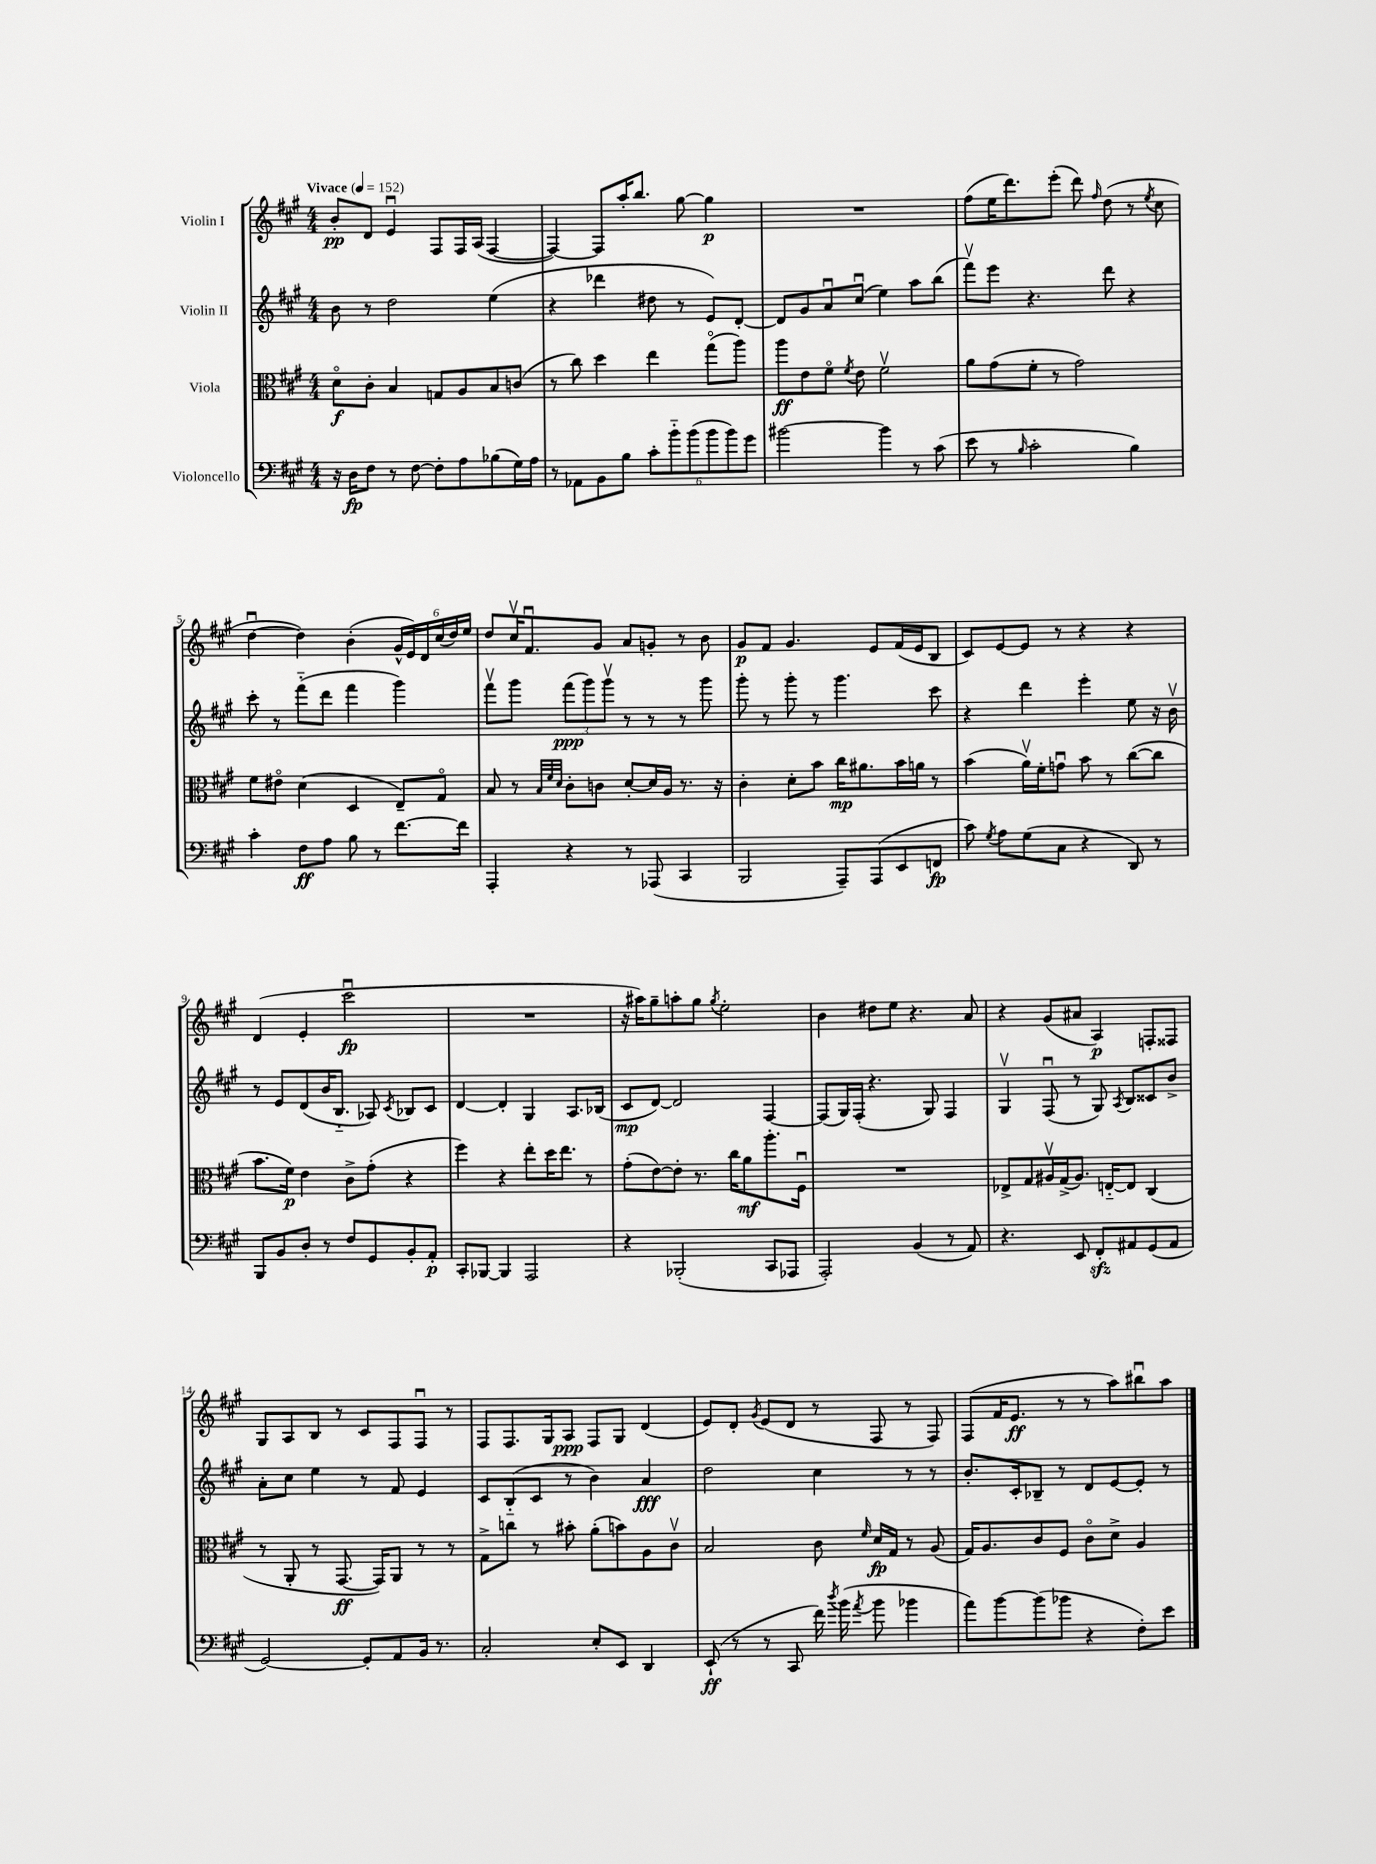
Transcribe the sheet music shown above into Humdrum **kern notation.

**kern	**dynam	**kern	**dynam	**kern	**dynam	**kern	**dynam
*part4	*part4	*part3	*part3	*part2	*part2	*part1	*part1
*staff4	*staff4	*staff3	*staff3	*staff2	*staff2	*staff1	*staff1
*I"Violoncello	*	*I"Viola	*	*I"Violin II	*	*I"Violin I	*
*clefF4	*	*clefC3	*	*clefG2	*	*clefG2	*
*k[f#c#g#]	*	*k[f#c#g#]	*	*k[f#c#g#]	*	*k[f#c#g#]	*
*M4/4	*	*M4/4	*	*M4/4	*	*M4/4	*
*MM152	*	*MM152	*	*MM152	*	*MM152	*
=1	=1	=1	=1	=1	=1	=1	=1
!	!	!	!	!	!	!LO:TX:a:B:t=Vivace	!
16r	.	8d\L	f	8b\	.	8b'/L	pp
16D\KL	fp	.	.	.	.	.	.
8F#\J	.	8c#'\J	.	8r	.	8d/J	.
8r	.	4B/	.	2dd\	.	4eu/	.
[8F#\	.	.	.	.	.	.	.
8F#'\L]	.	8Gn/L	.	.	.	8F#/L	.
8A\	.	8A/	.	.	.	16F#/L	.
.	.	.	.	.	.	(16A/JJ	.
(8B-X\	.	8B/	.	(4ee\	.	[4F#/	.
16G#\L)	.	(8cn/J	.	.	.	.	.
16A\JJ	.	.	.	.	.	.	.
=2	=2	=2	=2	=2	=2	=2	=2
8r	.	8r	.	4r	.	4F#/_)	.
8AA-X\L	.	8cc#\)	.	.	.	.	.
8BB\	.	4dd\	.	4ddd-X\	.	8F#/L]	.
8B\J	.	.	.	.	.	16aa'/K	.
.	.	.	.	.	.	8.bb/J	.
12c#'\L	.	4ee\	.	8dd#X\	.	.	.
12b\	.	.	.	.	.	.	.
.	.	.	.	8r	.	[8gg#\	.
(12b\	.	.	.	.	.	.	.
12b\	.	(8gg#\L	.	8e/L)	.	4gg#\]	p
12b\)	.	.	.	.	.	.	.
.	.	8aa\J)	.	[8d'/J	.	.	.
12g#\J	.	.	.	.	.	.	.
=3	=3	=3	=3	=3	=3	=3	=3
[2b#X\	.	8aa\L	ff	8d/L]	.	1r	.
.	.	8e\	.	8g#/	.	.	.
.	.	8f#\J	.	8au/	.	.	.
.	.	8qf#/	.	.	.	.	.
.	.	8e\	.	(8cc#u/J	.	.	.
4b#\]	.	2f#v\	.	4ee\)	.	.	.
8r	.	.	.	8aa\L	.	.	.
(8c#\	.	.	.	(8bb\J	.	.	.
=4	=4	=4	=4	=4	=4	=4	=4
8e\	.	8a\L	.	8fff#v\L)	.	(8ff#\L	.
8r	.	(8g#\	.	8eee\J	.	16ee\K	.
.	.	.	.	.	.	8.ddd\)	.
16qqB/	.	.	.	.	.	.	.
2c#'\	.	8f#'\J	.	4.r	.	.	.
.	.	8r	.	.	.	(8eee'\J	.
.	.	2g#\)	.	.	.	8ddd\)	.
.	.	.	.	.	.	16qqff#/	.
.	.	.	.	8ddd\	.	(8dd\	.
4B\)	.	.	.	4r	.	8r	.
.	.	.	.	.	.	8qee/	.
.	.	.	.	.	.	8cc#\	.
!!LO:LB:g=z
=5	=5	=5	=5	=5	=5	=5	=5
4c#'\	.	8f#\L	.	8ccc#'\	.	[4ddu\	.
.	.	8e#X\J	.	8r	.	.	.
8F#\L	ff	(4d\	.	(8fff#\L	.	4dd\])	.
8A\J	.	.	.	8ddd\J	.	.	.
8B\	.	4D/	.	4fff#\	.	(4b'\	.
8r	.	.	.	.	.	.	.
[8.f#\L	.	8E~/L)	.	4ggg#\)	.	24g#^^/LL	.
.	.	.	.	.	.	24e/)	.
.	.	.	.	.	.	24d/	.
.	.	8G#/J	.	.	.	(24cc#/	.
.	.	.	.	.	.	24dd/)	.
16f#\Jk]	.	.	.	.	.	.	.
.	.	.	.	.	.	24ee/JJ	.
=6	=6	=6	=6	=6	=6	=6	=6
4AAA'/	.	8B/	.	8fff#v\L	.	8dd/L	.
.	.	8r	.	8ggg#\J	.	16cc#v/K	.
.	.	.	.	.	.	8.f#u/	.
.	.	32qqB/LLL	.	.	.	.	.
.	.	32qqf#/	.	.	.	.	.
.	.	32qqd/JJJ	.	.	.	.	.
4r	.	8c#'\L	.	(12fff#\L	ppp	.	.
.	.	.	.	12ggg#\)	.	.	.
.	.	8cn\J	.	.	.	8g#/J	.
.	.	.	.	12ggg#v\J	.	.	.
8r	.	[8d'/L	.	8r	.	8a/L	.
(8AAA-X/	.	16d/L]	.	8r	.	8gn'/J	.
.	.	16A/JJ	.	.	.	.	.
4CC#/	.	8.r	.	8r	.	8r	.
.	.	.	.	8ggg#\	.	8b\	.
.	.	16r	.	.	.	.	.
=7	=7	=7	=7	=7	=7	=7	=7
2BBB/	.	4c#'\	.	8ggg#'\	.	8g#/L	p
.	.	.	.	8r	.	8f#/J	.
.	.	8d'\L	.	8ggg#'\	.	4.g#/	.
.	.	8b\J	.	8r	.	.	.
8AAA~/L)	.	16cc#\KL	mp	4.ggg#\	.	.	.
.	.	8.a#X\	.	.	.	.	.
(8AAA/	.	.	.	.	.	8e/L	.
8EE/	.	16b\L	.	.	.	(16f#/L	.
.	.	16an\JJ	.	.	.	16e/J	.
8FFn/J	fp	8r	.	8ccc#\	.	8B/J	.
=8	=8	=8	=8	=8	=8	=8	=8
8c#\)	.	(4b\	.	4r	.	8c#/L)	.
8qG#/	.	.	.	.	.	.	.
8A\L	.	.	.	.	.	[8e/	.
(8G#\	.	16av\LL)	.	4ddd\	.	8e/J]	.
.	.	16f#'\J	.	.	.	.	.
8C#\J	.	8gnu\J	.	.	.	8r	.
4r	.	8b\	.	4eee'\	.	4r	.
.	.	8r	.	.	.	.	.
8DD/)	.	([8cc#\L	.	8ee\	.	4r	.
8r	.	8cc#\J]	.	16r	.	.	.
.	.	.	.	16bv\	.	.	.
!!LO:LB:g=z
=9	=9	=9	=9	=9	=9	=9	=9
8BBB/L	.	8.b\L	.	8r	.	(4d/	.
8BB/	.	.	.	8e/L	.	.	.
.	.	16f#\Jk)	p	.	.	.	.
8D'/J	.	4e\	.	(8d/	.	4e'/	.
8r	.	.	.	16b/K	.	.	.
.	.	.	.	8.B/J	.	.	.
8F#/L	.	8c#^\L	.	.	.	2ccc#u\	fp
8GG#/	.	(8g#'\J	.	8A-X/)	.	.	.
.	.	.	.	8qc#/	.	.	.
8BB'/	.	4r	.	8B-X/L	.	.	.
8AA'/J	p	.	.	8c#/J	.	.	.
=10	=10	=10	=10	=10	=10	=10	=10
8CC#'/L	.	4ff#\)	.	[4d/	.	1r	.
[8BBB-X/J	.	.	.	.	.	.	.
4BBB-/]	.	4r	.	4d'/]	.	.	.
2AAA/	.	8ee'\L	.	4G#/	.	.	.
.	.	16dd\K	.	.	.	.	.
.	.	8.ee\J	.	.	.	.	.
.	.	.	.	8.A/L	.	.	.
.	.	8r	.	.	.	.	.
.	.	.	.	(16B-X/Jk	.	.	.
=11	=11	=11	=11	=11	=11	=11	=11
4r	.	(8g#'\L	.	8c#/L	mp	16r	.
.	.	.	.	.	.	16aa#X\KL)	.
.	.	[8e\)	.	[8d/J)	.	8gg#~\	.
(2BBB-X'/	.	8e'\J]	.	2d/]	.	8aan'\	.
.	.	8.r	.	.	.	8gg#\J	.
.	.	.	.	.	.	8qgg#/	.
.	.	.	.	.	.	2ee'\	.
.	.	16cc#\KL	.	.	.	.	.
.	.	8a\	mf	.	.	.	.
8CC#/L	.	8.aa'\	.	[4F#/	.	.	.
8AAA-X/J	.	.	.	.	.	.	.
.	.	16F#u\Jk	.	.	.	.	.
=12	=12	=12	=12	=12	=12	=12	=12
2AAA'/)	.	1r	.	(8F#/L]	.	4b\	.
.	.	.	.	16G#/L)	.	.	.
.	.	.	.	(16F#'/JJ	.	.	.
.	.	.	.	4.r	.	8dd#X\L	.
.	.	.	.	.	.	8ee\J	.
(4BB/	.	.	.	.	.	4.r	.
.	.	.	.	8G#/)	.	.	.
8r	.	.	.	4F#/	.	.	.
8AA/)	.	.	.	.	.	8a/	.
=13	=13	=13	=13	=13	=13	=13	=13
4.r	.	8E-X^/L	.	4G#v/	.	4r	.
.	.	8G#/	.	.	.	.	.
.	.	16A#Xv/L	.	(8F#u/	.	(8g#/L	.
.	.	(16G#^/J	.	.	.	.	.
8EE/	.	8.A#/J)	.	8r	.	8a#X/J	.
8FF#zz'/L	.	.	.	8G#/)	.	4A/)	p
.	.	[16En/KL	.	.	.	.	.
.	.	.	.	8qA/	.	.	.
8AA#X/	.	8E/J]	.	8B/L	.	.	.
(8GG#/	.	(4C#/	.	8c##X/	.	8Fn'/L	.
8AA#/J	.	.	.	8b^/J	.	8F##X/J	.
!!LO:LB:g=z
=14	=14	=14	=14	=14	=14	=14	=14
[2GG#/)	.	8r	.	8a'\L	.	8G#/L	.
.	.	8AA'/	.	8cc#\J	.	8A/	.
.	.	8r	.	4ee\	.	8B/J	.
.	.	[8.GG#/	ff	.	.	8r	.
8GG#'/L]	.	.	.	8r	.	8c#/L	.
.	.	16GG#/KL])	.	.	.	.	.
8AA/	.	8AA/J	.	8f#/	.	8F#/	.
16BB/Jk	.	8r	.	4e/	.	8F#u/J	.
8.r	.	.	.	.	.	.	.
.	.	8r	.	.	.	8r	.
=15	=15	=15	=15	=15	=15	=15	=15
2C#'/	.	8G#^\L	.	8c#/L	.	8F#/L	.
.	.	8ccn\J	.	(8B/	.	8.F#/	.
.	.	8r	.	8c#/J	.	.	.
.	.	.	.	.	.	16G#/k	.
.	.	8b#X'\	.	8r	.	8A/J	ppp
8E'/L	.	(8a'\L	.	4b\)	.	8F#/L	.
8EE/J	.	8bn\)	.	.	.	8G#/J	.
4DD/	.	8A\	.	4a/	fff	(4d/	.
.	.	8c#v\J	.	.	.	.	.
=16	=16	=16	=16	=16	=16	=16	=16
(8EE`/	ff	2B/	.	2dd\	.	8e/L)	.
8r	.	.	.	.	.	8d'/J	.
.	.	.	.	.	.	8qg#/	.
8r	.	.	.	.	.	(8e/L	.
8CC#/	.	.	.	.	.	8d/J	.
16f#\)	.	8c#\	.	4cc#\	.	8r	.
8qdd/	.	.	.	.	.	.	.
(16b\	.	.	.	.	.	.	.
8qa/	.	16qqf#/	.	.	.	.	.
8b\	.	16d/LL	fp	.	.	8F#/	.
.	.	16G#/JJ	.	.	.	.	.
4b-X\	.	8r	.	8r	.	8r	.
.	.	(8A/	.	8r	.	8F#/)	.
=17	=17	=17	=17	=17	=17	=17	=17
8a\L)	.	16G#/KL)	.	8.b'/L	.	(8F#/L	.
.	.	8.A/	.	.	.	.	.
[8b\	.	.	.	.	.	16f#/K	.
.	.	.	.	16c#'/k	.	8.e/J	ff
(8b\]	.	8c#/	.	8B-X~/J	.	.	.
8b-X\J	.	8F#/J	.	8r	.	8r	.
4r	.	8c#\L	.	8d/L	.	8r	.
.	.	8d^\J	.	[8e/	.	8aa\L)	.
8F#'\L)	.	4A/	.	8e'/J]	.	8bb#Xu\	.
8e\J	.	.	.	8r	.	8aa\J	.
==	==	==	==	==	==	==	==
*-	*-	*-	*-	*-	*-	*-	*-
